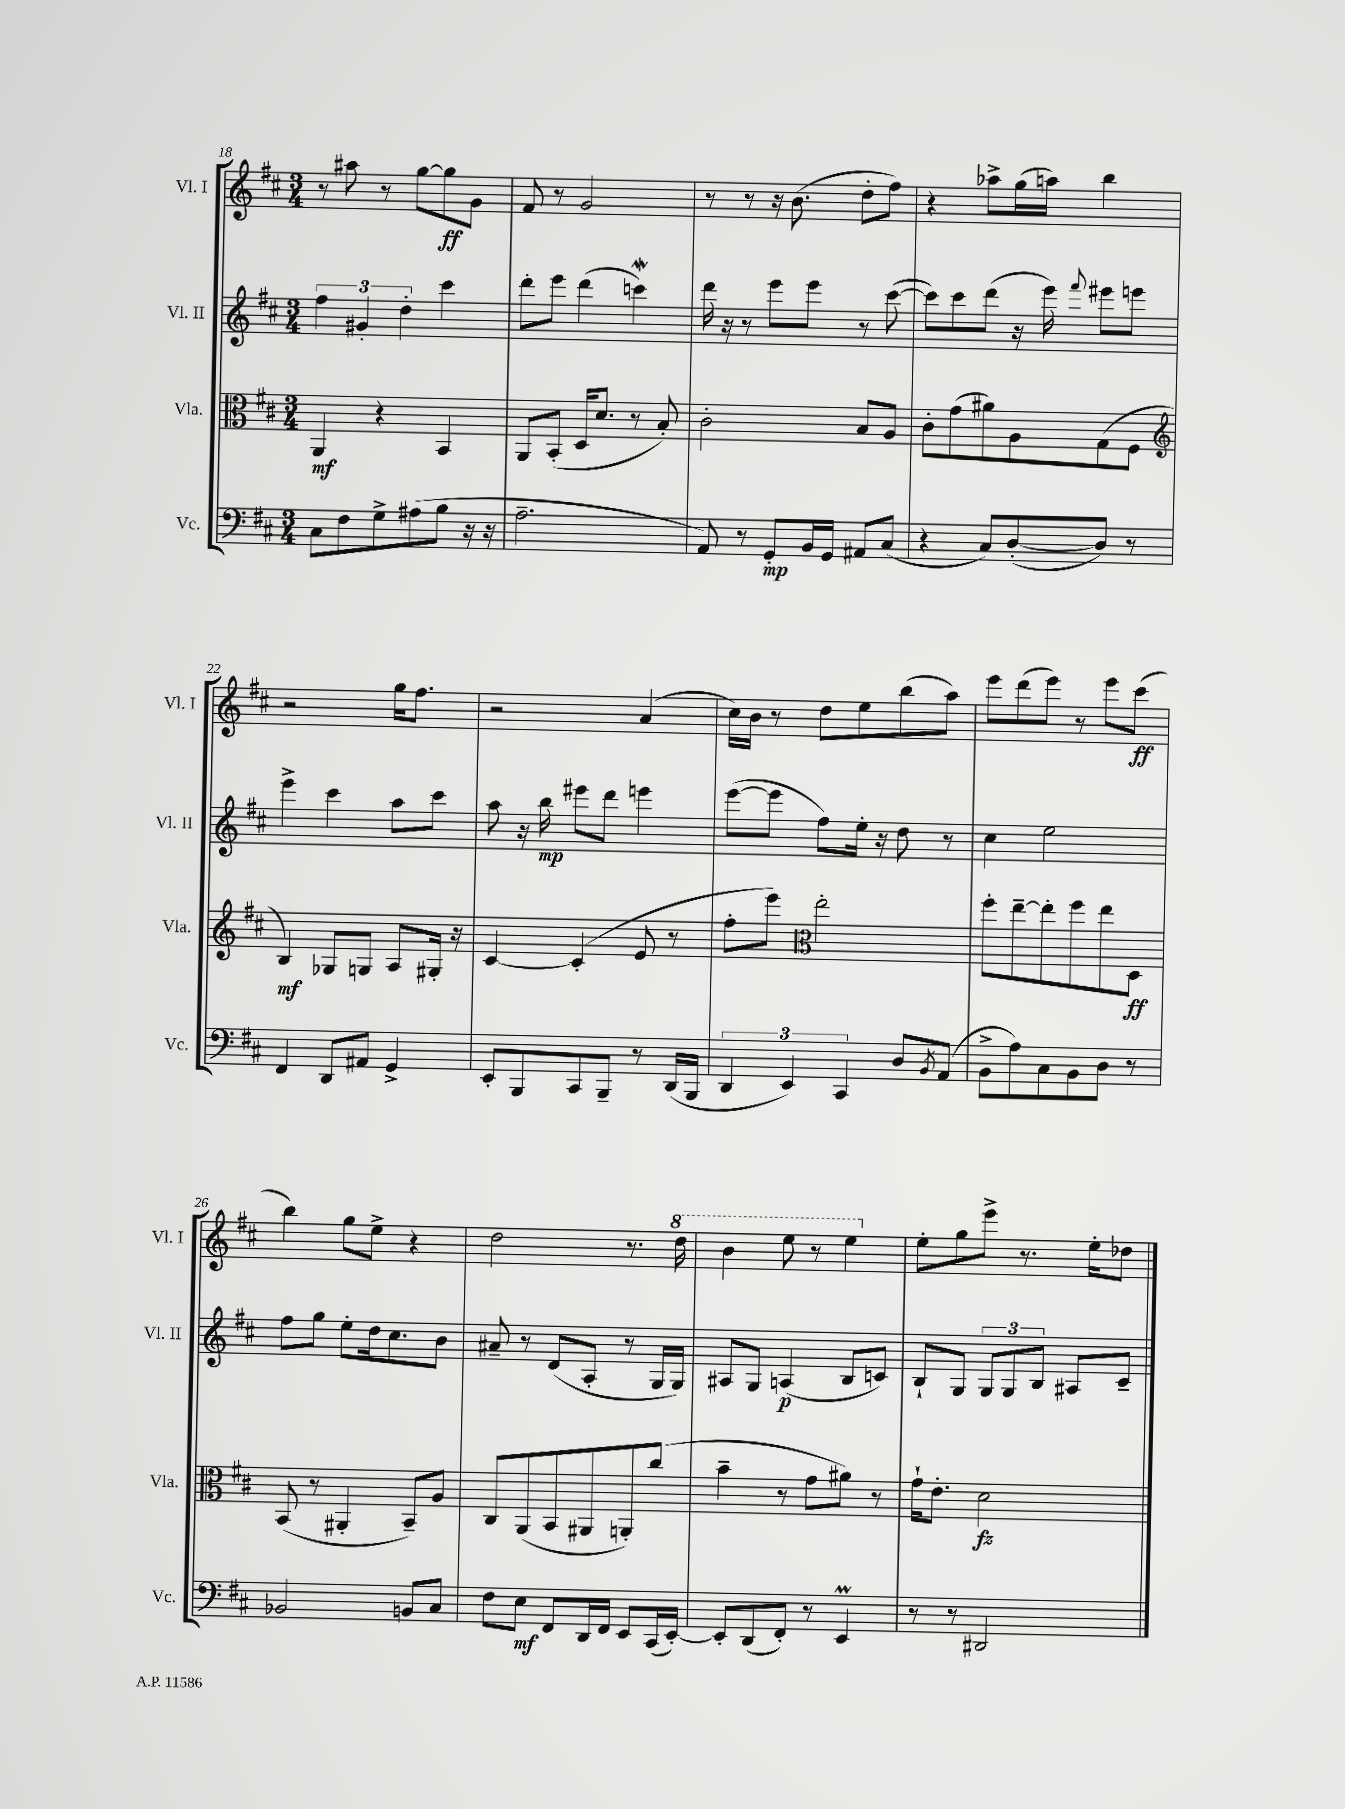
<<
\new StaffGroup <<
\new Staff = "s0" \with { instrumentName = "Vl. I" shortInstrumentName = "Vl. I" } {
    \clef treble \key d \major \numericTimeSignature \time 3/4
    r8 ais''8 r8 g''8~ g''8\ff g'8 |
    fis'8 r8 g'2 |
    r8 r8 r16 b'8.( d''8-. fis''8) |
    r4 aes''8-> g''16( a''16) b''4 |
    r2 g''16 fis''8. |
    r2 a'4( |
    cis''16) b'16 r8 d''8 e''8 b''8( a''8) |
    e'''8 d'''8( e'''8) r8 e'''8 cis'''8\ff( |
    b''4) g''8 e''8-> r4 |
    d''2 r8. \ottava #1 d'''16 |
    b''4 e'''8 r8 e'''4 \ottava #0 |
    e''8-. g''8 e'''8-> r8. e''16-. des''8 \bar "|." |
}
\new Staff = "s1" \with { instrumentName = "Vl. II" shortInstrumentName = "Vl. II" } {
    \clef treble \key d \major \numericTimeSignature \time 3/4
    \tuplet 3/2 { fis''4 gis'4-. d''4-. } cis'''4 |
    d'''8-. e'''8 d'''4( c'''4\mordent) |
    d'''16 r16 r8 e'''8 e'''8 r8 cis'''8~( |
    cis'''8) cis'''8 d'''8( r16 e'''16) \appoggiatura { fis'''8 } eis'''8 e'''8 |
    e'''4-> cis'''4 a''8 cis'''8 |
    a''8 r16 b''16\mp eis'''8 d'''8 e'''4 |
    e'''8~( e'''8 fis''8) e''16-. r16 d''8 r8 |
    cis''4 e''2 |
    fis''8 g''8 e''8-. d''16 cis''8. b'8 |
    ais'8-- r8 d'8( a8-. r8 g16 g16) |
    ais8 g8 a4\p( b8 c'8) |
    b8-! g8 \tuplet 3/2 { g8 g8 b8 } ais8 cis'8-- \bar "|." |
}
\new Staff = "s2" \with { instrumentName = "Vla." shortInstrumentName = "Vla." } {
    \clef alto \key d \major \numericTimeSignature \time 3/4
    a,4\mf r4 b,4 |
    a,8 b,8-.( d16 d'8. r8 b8-.) |
    cis'2-. b8 a8 |
    cis'8-. g'8( ais'8) a8 g8( fis8 |
    \clef treble b4\mf) ges8 g8 a8 gis16-. r16 |
    cis'4~ cis'4-.( e'8 r8 |
    fis''8-. e'''8) \clef alto e''2-. |
    fis''8-. e''8~-- e''8-. fis''8 e''8 d8\ff |
    b,8( r8 ais,4-. b,8--) a8 |
    cis8 a,8( b,8 ais,8 a,8-.) cis''8( |
    b'4-- r8 g'8 ais'8) r8 |
    g'16-! e'8.-. d'2\fz \bar "|." |
}
\new Staff = "s3" \with { instrumentName = "Vc." shortInstrumentName = "Vc." } {
    \clef bass \key d \major \numericTimeSignature \time 3/4
    cis8 fis8 g8-> ais8( b8 r16 r16 |
    a2.-- |
    a,8) r8 g,8-.\mp b,16 g,16 ais,8 cis8( |
    r4 cis8) d8~-.( d8) r8 |
    fis,4 d,8 ais,8 g,4-> |
    e,8-. b,,8 cis,8 b,,8-- r8 d,16( b,,16 |
    \tuplet 3/2 { d,4 e,4) cis,4 } d8 \acciaccatura { b,8 } a,8( |
    b,8-> a8) cis8 b,8 d8 r8 |
    bes,2 b,8 cis8 |
    fis8 e8\mf fis,8 d,16 fis,16 e,8 cis,16( e,16~-.) |
    e,8-. d,8( fis,8-.) r8 e,4\prall |
    r8 r8 dis,2 \bar "|." |
}
>>
>>
\layout { \context { \Score currentBarNumber = #18 } }
